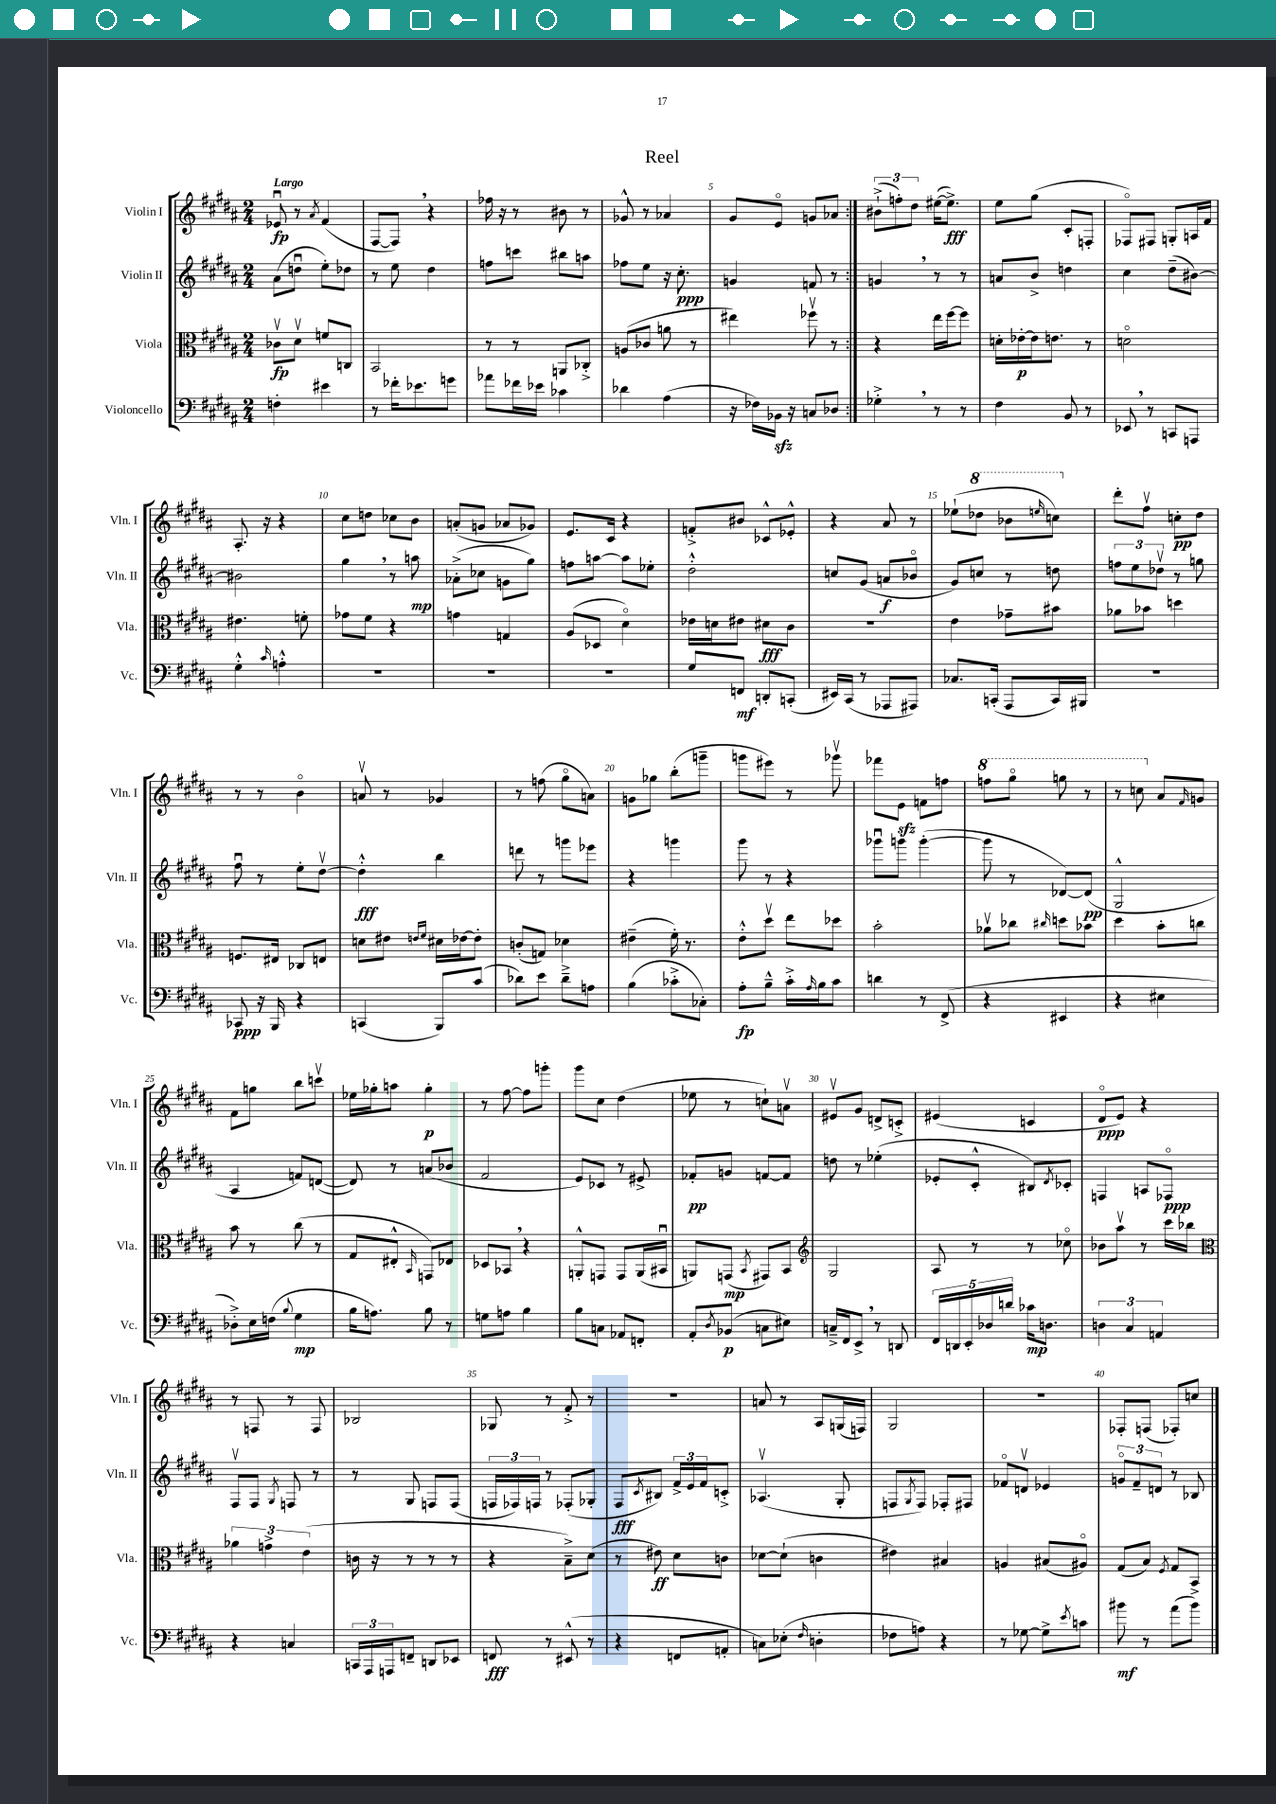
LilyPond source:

\header { title = "Reel" }
<<
\new StaffGroup <<
\new Staff = "s0" \with { instrumentName = "Violin I" shortInstrumentName = "Vln. I" } {
    \clef treble \key b \major \numericTimeSignature \time 2/4 \tempo "Largo"
    \repeat volta 2 { ees'8\downbow\fp r8 \acciaccatura { ais'8 } fis'4( |
    fis8~ fis8) \breathe r4 |
    fes''16 r16 r8 bis'8 r8 |
    ges'8-^ r8 aes'4 |
    gis'8 e'8\flageolet g'8 aes'8 | }
    \tuplet 3/2 { bis'8-!->( f''8-.) dis''8 } eis''16~( eis''8.->\fff) |
    e''8 gis''8( cis'8-. f8-. |
    fes8\flageolet) fis8 g8-. a16 fis'16 |
    ais8.-. r16 r4 |
    cis''8 d''8 ces''8 b'8 |
    a'8-.( g'8 aes'8 ges'8) |
    e'8. cis'16 r4 |
    f'8-.-> bis'8 ces'8-^ ees'8-.-^ |
    r4 ais'8 r8 |
    ees''8-!( \ottava #1 des'''8 bes''8 \grace { e'''!16 } c'''8) \ottava #0 |
    dis'''8-. fis''8\upbow c''8-.\pp dis''8 |
    r8 r8 b'4\flageolet |
    a'8\upbow r8 ges'4 |
    r8 f''8( gis''8\flageolet a'8) |
    g'8 ges''8 b''8-.( g'''8-- |
    g'''8 eis'''8) r8 ges'''8\upbow |
    fes'''8 e'8\sfz f'8 f''8 |
    \ottava #1 f'''8 gis'''8\flageolet g'''8 r8 |
    r8 c'''8 \ottava #0 ais'8 \grace { fis'16 } g'8 |
    fis'8 g''8 b''8 c'''8\upbow |
    ees''16 ges''16-. a''8 ges''4-.\p |
    r8 fis''8~ fis''8 g'''8-. |
    gis'''8 cis''8 dis''4( |
    ees''8 r8 c''8-!) a'8\upbow |
    eis'8\upbow gis'8 d'8-> c'8-.-> |
    eis'4( c'4 |
    dis'8\flageolet\ppp e'8) r4 |
    r8 f8 r8 f8 |
    bes2 |
    ges8 r8 fis'8-.-> r8 |
    r2 |
    a'8 r8 ais8 g16( f16) |
    gis2 |
    R2 |
    fes8-. f8( fes8-.) c''8 \bar "|." |
}
\new Staff = "s1" \with { instrumentName = "Violin II" shortInstrumentName = "Vln. II" } {
    \clef treble \key b \major \numericTimeSignature \time 2/4
    \repeat volta 2 { ais'8( d''8\downbow e''8-.) des''8 |
    r8 e''8 dis''4 |
    f''8 c'''8 bis''8 a''8 |
    fes''8 e''8 r16 cis''8.-.\ppp |
    g'4 f'8 r8 | }
    g'4 \breathe r8 r8 |
    a'8 b'8-> d''4 |
    cis''4 dis''8--( bis'8~) |
    bis'2 |
    gis''4 \breathe r8 a''8\mp |
    aes'8-.->( ces''8 g'8 gis''8) |
    f''8 a''8~ a''8 ees''8-. |
    dis''2-.-^ |
    c''8 gis'8( a'8\f bes'8\flageolet |
    gis'8) c''8 r8 d''8 |
    \tuplet 3/2 { f''8 e''8 des''8\upbow } r8 g''8 |
    fis''8\downbow r8 e''8-. dis''8~\upbow |
    dis''4-.-^\fff b''4 |
    d'''8 r8 g'''8 ees'''8 |
    r4 g'''4 |
    gis'''8 r8 r4 |
    ges'''8\downbow g'''8 g'''4~-.( |
    g'''8 r8 des'8~) des'8\pp( |
    gis2-^ |
    ais4 f'8) d'8~( |
    d'8) r8 a'8( bes'8 |
    fis'2 |
    e'8) ces'8 r8 eis'8-> |
    fes'8-.\pp g'8 f'8~ f'8 |
    d''8 r8 ees''4-.( |
    ees'8-. cis'8-.-^ bis8) \acciaccatura { dis'8 } ces'8-. |
    f4 a8 fes8\flageolet\ppp |
    fis8\upbow fis8 \acciaccatura { gis8 } f8 r8 |
    r8 gis8 f8 f8( |
    \tuplet 3/2 { f16 fes16) f16 } r8 fes8-.( ges8-. |
    fis8\fff \acciaccatura { cis'8 } bis8) \tuplet 3/2 { fis'16-> e'16 fis'16 } c'8-.-> |
    aes4.\upbow( gis8-. |
    f8 \acciaccatura { gis8 } f8) fes8-. fis8 |
    fes'8\flageolet d'8\upbow ees'4 |
    \tuplet 3/2 { g'8\flageolet fis'8-- d'8 } r8 bes8 \bar "|." |
}
\new Staff = "s2" \with { instrumentName = "Viola" shortInstrumentName = "Vla." } {
    \clef alto \key b \major \numericTimeSignature \time 2/4
    \repeat volta 2 { ces'8\upbow\fp dis'8\upbow f'8 c8 |
    b,2 |
    r8 r8 a,8 ces8-.-> |
    a8( ces'8 a'8 r8 |
    eis''4) fes''8\upbow r8 | }
    r4 e''16 fis''16~ fis''8 |
    d'16-. ees'16~-.\p ees'16 e'8. r8 |
    d'2\flageolet |
    eis'4. f'8-. |
    ges'8 fis'8 r4 |
    g'4 g4 |
    ais8( des8 dis'4\flageolet) |
    ees'16 d'16 eis'8 dis'8\fff cis'8 |
    R2 |
    e'4 ges'8-- bis'8 |
    aes'8 bes'8 d''4 |
    f8. eis16 ces8 e8 |
    d'8 eis'8 \grace { e'16 fis'16 } dis'16 ees'16~ ees'8-. |
    c'8-.( g8) des'4 |
    eis'4--( fis'16-.) r8. |
    e'8-.-^ dis''8\upbow e''8 des''8 |
    b'2-. |
    aes'8\upbow ces''8 \grace { cis''16 } d''8 bes'8 |
    dis''4 b'8-. c''8 |
    b'8 r8 cis''8( r8 |
    gis8 eis8-.-^ \grace { b,16 } g,8) ees8 |
    des8 bes,8 \breathe r4 |
    a,8-.-^ g,8 g,8 a,16( bis,16\downbow |
    a,8) g,8\mp( \acciaccatura { b,8 } gis,8) b,8 |
    \clef treble gis2 |
    ais8 r8 r8 ces''8\flageolet |
    bes'8 ais''8\upbow r8 cis'''16 bes''16 |
    \clef alto \tuplet 3/2 { aes'4 g'4-> e'4( } |
    c'16 r16 r8 r8 r8 |
    r4 b8--->) dis'8( |
    r8 eis'8\ff) dis'8 c'8 |
    des'8~ des'8-!( c'4 |
    eis'4) bis4 |
    a4 bis8( ais8\flageolet) |
    gis8( b8) \acciaccatura { fis8 } gis8 b,8-> \bar "|." |
}
\new Staff = "s3" \with { instrumentName = "Violoncello" shortInstrumentName = "Vc." } {
    \clef bass \key b \major \numericTimeSignature \time 2/4
    \repeat volta 2 { f4-. eis'4 |
    r8 fes'16-. ees'8. g'8 |
    aes'8 fes'16 ees'16 ces'4 |
    des'4 ais4( |
    r16 fes16) bes,16\sfz r16 c8 des8 | }
    ges4-.-> \breathe r8 r8 |
    fis4 b,8 r8 |
    ees,8 \breathe r8 c,8 a,,8 |
    gis4-.-^ \grace { cis'16 } a4-.-^ |
    R2 |
    R2 |
    R2 |
    gis8 f,8\mf d,8-. c,8-.( |
    eis,16) cis,16( r8 aes,,8 ais,,8) |
    ces8. c,16-.( ais,,8 c,16) bis,,16 |
    R2 |
    ces,8\ppp r16 b,,16 r4 |
    c,4( b,,8) cis'8( |
    des'8) e'8 des'8---> a8 |
    b4( ces'8-.-> ces8-.) |
    ais8-.\fp b8---^ cis'16-.-> \grace { ais16 } b16 cis'8 |
    d'4 r8 fis,8->( |
    r4 eis,4 |
    r4 eis4 |
    des8-.->) e16 f16( \appoggiatura { b8 } gis4\mp |
    b16 a8.) b8 r8 |
    g8 a8 b4 |
    b8 c8 aes,8 f,8-. |
    ais,8-. \acciaccatura { dis8 } bes,8\p( c8 eis8) |
    c16---> fis,16 e,8-> \breathe r8 d,8 |
    \tuplet 5/4 { fis,16 d,16 e,16-. des16 d'16 } ces'16\mp d8. |
    \tuplet 3/2 { d4 cis4 a,4 } |
    r4 c4 |
    \tuplet 3/2 { c,16 ais,,16 a,,16 } f,8-- d,8 ees,8 |
    f,8\fff r8 eis,8-^( r8 |
    r4 f,8 a,8-. |
    c8) ees8-.( \grace { fis16 } d4-. |
    fes8 a8) r4 |
    r8 ges8~ ges8-> \acciaccatura { e'8 } c'8 |
    bis'8\mf r8 ais'8( bis'8) \bar "|." |
}
>>
>>
\layout { \context { \Score \override BarNumber.break-visibility = ##(#f #t #t) barNumberVisibility = #(every-nth-bar-number-visible 5) } }
